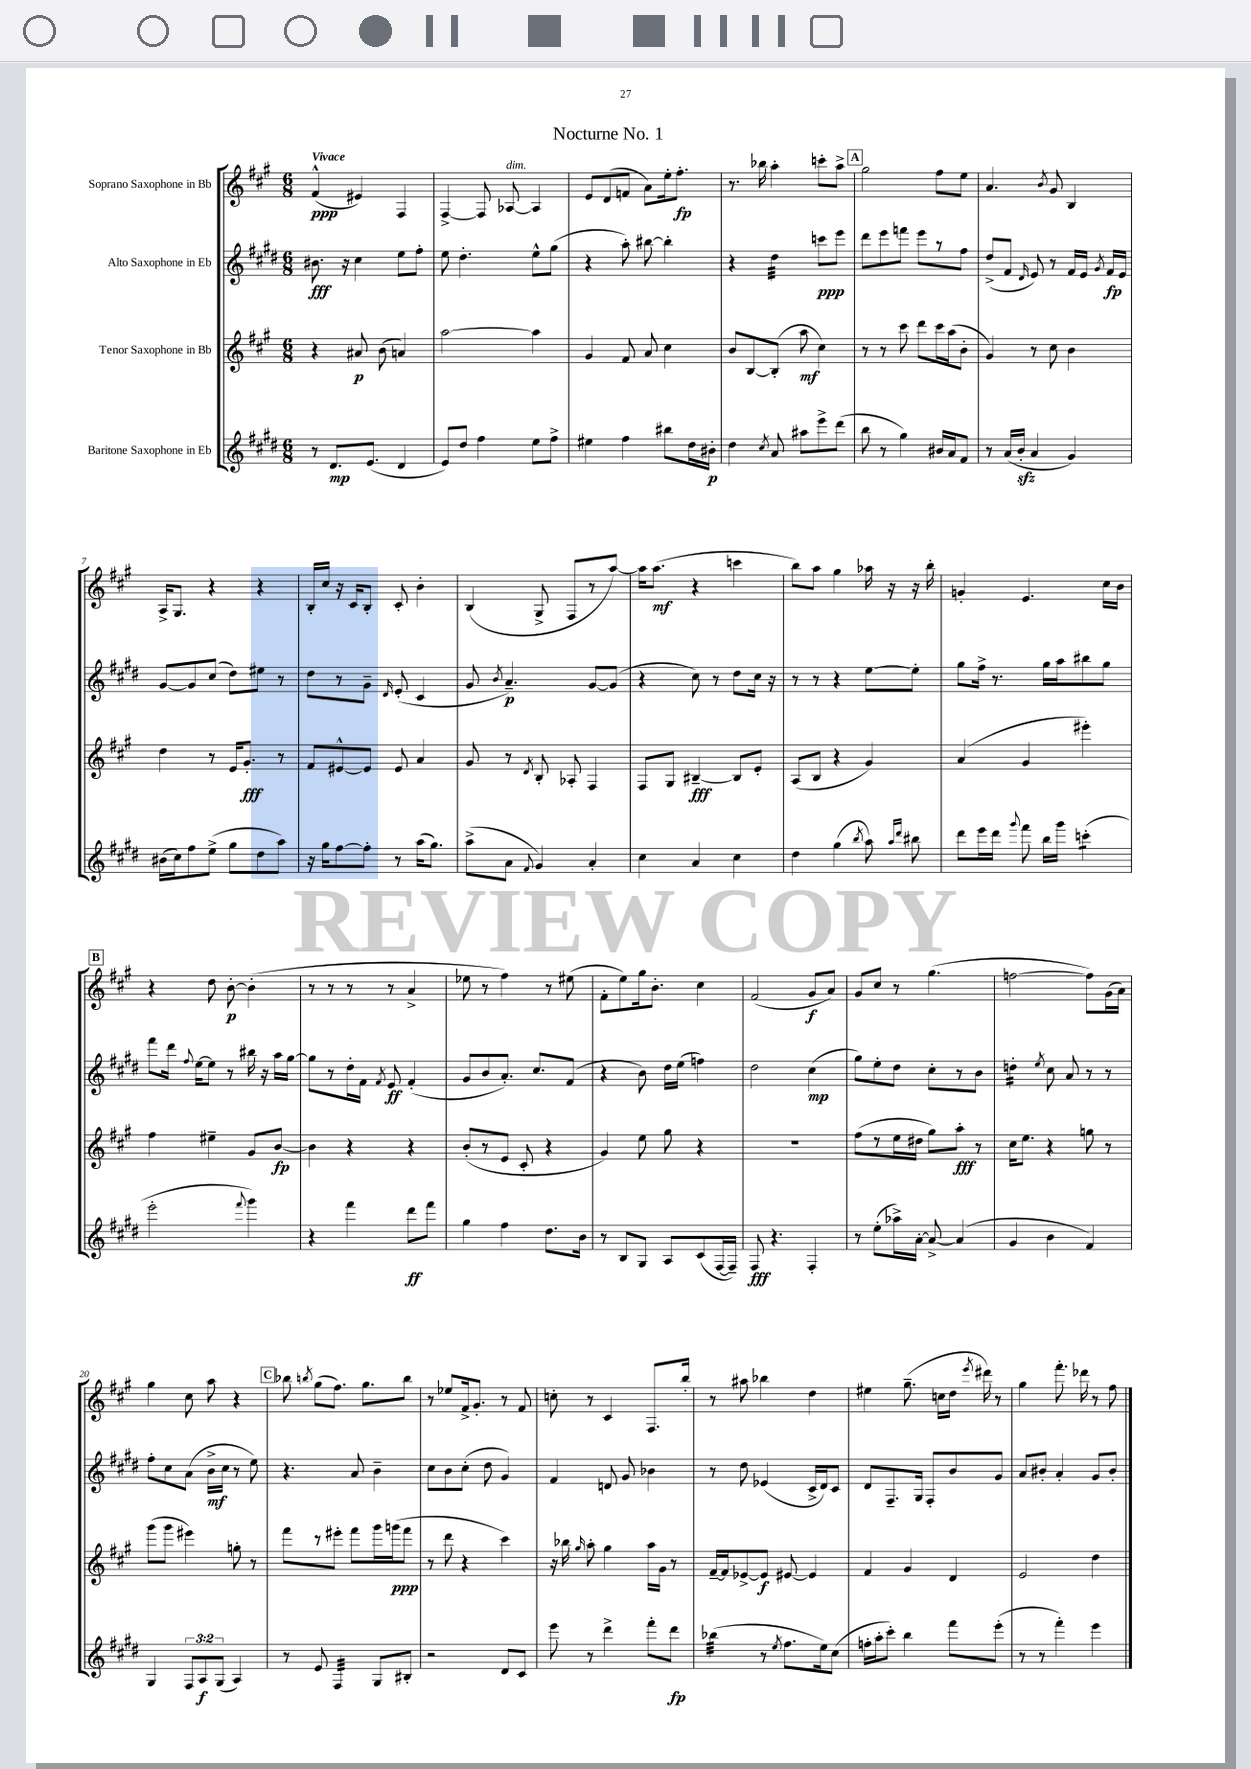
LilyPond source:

\header { title = "Nocturne No. 1" }
<<
\new StaffGroup <<
\new Staff = "s0" \with { instrumentName = "Soprano Saxophone in Bb" } {
    \clef treble \key a \major \numericTimeSignature \time 6/8 \tempo "Vivace"
    \autoBeamOff fis'4-^\ppp( eis'4) fis4 |
    fis4~-> fis8 aes8~^\markup { \italic "dim." } aes4 |
    e'8[ d'8( f'8] a'8[) e''16-. fis''8.]-.\fp |
    r8. bes''16 a''4-. c'''8[-. a''8]-> |
    \mark \markup { \box "A" } gis''2 fis''8[ e''8] |
    a'4. \acciaccatura { b'8 } gis'8 b4 |
    a16[-> gis8.] r4 r4 |
    b16[-. cis''16] r16 cis'16[ b8]-. cis'8-. b'4-. |
    b4( gis8-> fis8[ r8 a''8]~) |
    a''16[ a''8.]\mf( r4 c'''4 |
    b''8[) a''8] gis''4 aes''16 r16 r16 b''16-. |
    g'4-. e'4. cis''16[ b'16] |
    \mark \markup { \box "B" } r4 d''8 b'8~-.\p b'4-.( |
    r8 r8 r8 r8 a'4-> |
    ees''8 r8 fis''4) r8 eis''8( |
    fis'8[-. e''8) gis''16 b'8.]-. cis''4 |
    fis'2( gis'8[\f a'8]) |
    gis'8[ cis''8] r8 gis''4.( |
    f''2~ f''8[) gis'16( a'16]) |
    gis''4 cis''8 a''8 r4 |
    \mark \markup { \box "C" } bes''8 \acciaccatura { b''8 } gis''8[( fis''8.]) gis''8.[ b''8] |
    r8 ees''8[ fis'16-> gis'8.]-. r8 fis'8 |
    c''8-. r8 cis'4 fis8.[ b''16]-. |
    r8 ais''8 bes''4 d''4 |
    eis''4 gis''8.--( c''16[ d''16] \acciaccatura { e'''8 } dis'''16) r8 |
    gis''4 fis'''8.-. des'''16 r8 fis''8 \bar "|." |
}
\new Staff = "s1" \with { instrumentName = "Alto Saxophone in Eb" } {
    \clef treble \key e \major \numericTimeSignature \time 6/8
    \autoBeamOff bis'8.\fff r16 cis''4 e''8[ fis''8]-. |
    e''8 dis''4.-. e''8[-^ gis''8]( |
    r4 a''8-.) bis''8~ bis''4-. |
    r4 dis''4:32 c'''8[\ppp e'''8] |
    \mark \markup { \box "A" } dis'''8[ e'''8 f'''8] e'''8[ r8 fis''8] |
    dis''8[->( fis'8] \grace { dis'16 } e'8) r8 fis'16[ e'16] \acciaccatura { gis'8 } fis'16[\fp e'16] |
    gis'8[~ gis'8 cis''8]( dis''8[) eis''8] r8 |
    dis''8[ r8 gis'8]-- \grace { dis'16 } e'8-.( cis'4 |
    gis'8 \acciaccatura { b'8 } a'4.--\p) gis'8[~ gis'8]( |
    r4 cis''8) r8 dis''8[ cis''16] r16 |
    r8 r8 r4 e''8[~ e''8]-. |
    gis''8[ fis''16]-> r8. gis''16[ a''16 bis''8 gis''8] |
    \mark \markup { \box "B" } fis'''8[ dis'''16] \appoggiatura { fis''8 } e''16[~ e''8] r8 bis''16 r16 a''16[ gis''16]~ |
    gis''8[ r8 dis''16-. fis'16] \acciaccatura { fis'8 } e'8\ff fis'4-.( |
    gis'8[ b'8 a'8.]-.) cis''8.[ fis'8]( |
    r4 b'8) dis''16[ e''16]( f''4) |
    dis''2 cis''4\mp( |
    gis''8[) e''8-. dis''8] cis''8[-. r8 b'8] |
    d''4:16-. \acciaccatura { e''8 } cis''8 a'8 r8 r8 |
    fis''8[-. cis''8 a'8]( b'16[->\mf cis''16] r8 e''8) |
    \mark \markup { \box "C" } r4. a'8 b'4-- |
    cis''8[ b'8 cis''8]-.( dis''8 gis'4) |
    fis'4 d'8 gis'8 bes'4 |
    r8 dis''8 ees'4( cis'16[-> dis'16) cis'8] |
    dis'8[ fis8.-- gis16] fis8[-. b'8 gis'8] |
    a'8[ bis'8]-. a'4-. gis'8[ bis'8]-. \bar "|." |
}
\new Staff = "s2" \with { instrumentName = "Tenor Saxophone in Bb" } {
    \clef treble \key a \major \numericTimeSignature \time 6/8
    \autoBeamOff r4 ais'8\p b'8( a'4) |
    a''2~ a''4 |
    gis'4 fis'8 a'8 cis''4 |
    b'8[ b8~ b8]-.( a''8\mf cis''4) |
    \mark \markup { \box "A" } r8 r8 cis'''8 d'''8[ cis'''16 a''16( b'8]-. |
    gis'4) r8 cis''8 b'4 |
    d''4 r8 e'16[ gis'8.]-.\fff r8 |
    fis'8[ eis'8~-^ eis'8] eis'8 a'4 |
    gis'8 r8 \acciaccatura { d'8 } b8-. aes8-. fis4 |
    fis8[ gis8] bis4~--\fff bis8[ e'8]-. |
    a8[( b8] r4 gis'4) |
    a'4( gis'4 eis'''4-.) |
    \mark \markup { \box "B" } fis''4 eis''4-- gis'8[ b'8]~\fp |
    b'4 r4 r4 |
    b'8[-.( r8 e'8] cis'8-. r4 |
    gis'4) e''8 gis''8 r4 |
    R2. |
    fis''8[( r8 e''16 dis''16] gis''8[) a''8]-.\fff r8 |
    cis''16[ e''8.] r4 g''8 r8 |
    gis'''8[( gis'''8] eis'''4) g''8-. r8 |
    \mark \markup { \box "C" } fis'''8[ r8 eis'''8]-. fis'''8[ gis'''16 g'''16\ppp( fis'''8] |
    r8 d'''8 r4 cis'''4) |
    r16 bes''16 \grace { gis''16 } a''8-. gis''4 a''16[ gis'16] r8 |
    fis'16[~-- fis'16 ees'8~-> ees'8]\f eis'8~ eis'4 |
    fis'4 gis'4 d'4 |
    e'2 d''4 \bar "|." |
}
\new Staff = "s3" \with { instrumentName = "Baritone Saxophone in Eb" } {
    \clef treble \key e \major \numericTimeSignature \time 6/8 \override Staff.TupletNumber.text = #tuplet-number::calc-fraction-text
    \autoBeamOff r8 dis'8.[\mp e'8.]( dis'4 |
    e'8[) dis''8] fis''4 e''8[ fis''8]-> |
    eis''4 fis''4 bis''8[ dis''16 bis'16]-.\p |
    dis''4 \acciaccatura { cis''8 } a'8 ais''8[ e'''8-> dis'''8]( |
    \mark \markup { \box "A" } b''8 r8 gis''4) bis'16[ a'16 fis'8] |
    r8 a'16[( b'16]-.\sfz a'4 gis'4) |
    bis'16[( cis''16) fis''8 e''8]->( gis''8[ dis''8 a''8]) |
    r16 gis''16[ fis''8~ fis''8]-. r8 a''16[( gis''8.]) |
    a''8[->( a'8] \appoggiatura { fis'8 } gis'4) a'4-. |
    cis''4 a'4 cis''4 |
    dis''4 gis''4( \acciaccatura { b''8 } a''8) \grace { a''16[ dis'''16] } bis''8 |
    dis'''8[ e'''16 dis'''16] \appoggiatura { gis'''8 } fis'''8 b''16[ gis'''16] c'''4:8-.( |
    \mark \markup { \box "B" } e'''2-. \appoggiatura { fis'''8 } gis'''4) |
    r4 fis'''4 dis'''8[\ff fis'''8] |
    gis''4 fis''4 dis''8.[ b'16] |
    r8 b8[ gis8] a8[ cis'8( fis16~ fis16]--) |
    fis8\fff r4. fis4-. |
    r8 e''8[-.( aes''16->) a'16]~-. a'8~-> a'4( |
    gis'4 b'4 fis'4) |
    gis4 \tuplet 3/2 { fis8[ a8\f gis8]( } a4) |
    \mark \markup { \box "C" } r8 e'8 fis4:32 gis8[ bis8]-. |
    r2 dis'8[ cis'8] |
    e'''8 r8 dis'''4-> fis'''8[-. dis'''8]\fp |
    bes''4:32( r8 \acciaccatura { e''8 } fis''8.[ e''16) cis''8]( |
    f''16[-. a''16-. cis'''8]-.) b''4 fis'''8[ e'''8]-.( |
    r8 r8 fis'''4-.) e'''4 \bar "|." |
}
>>
>>
